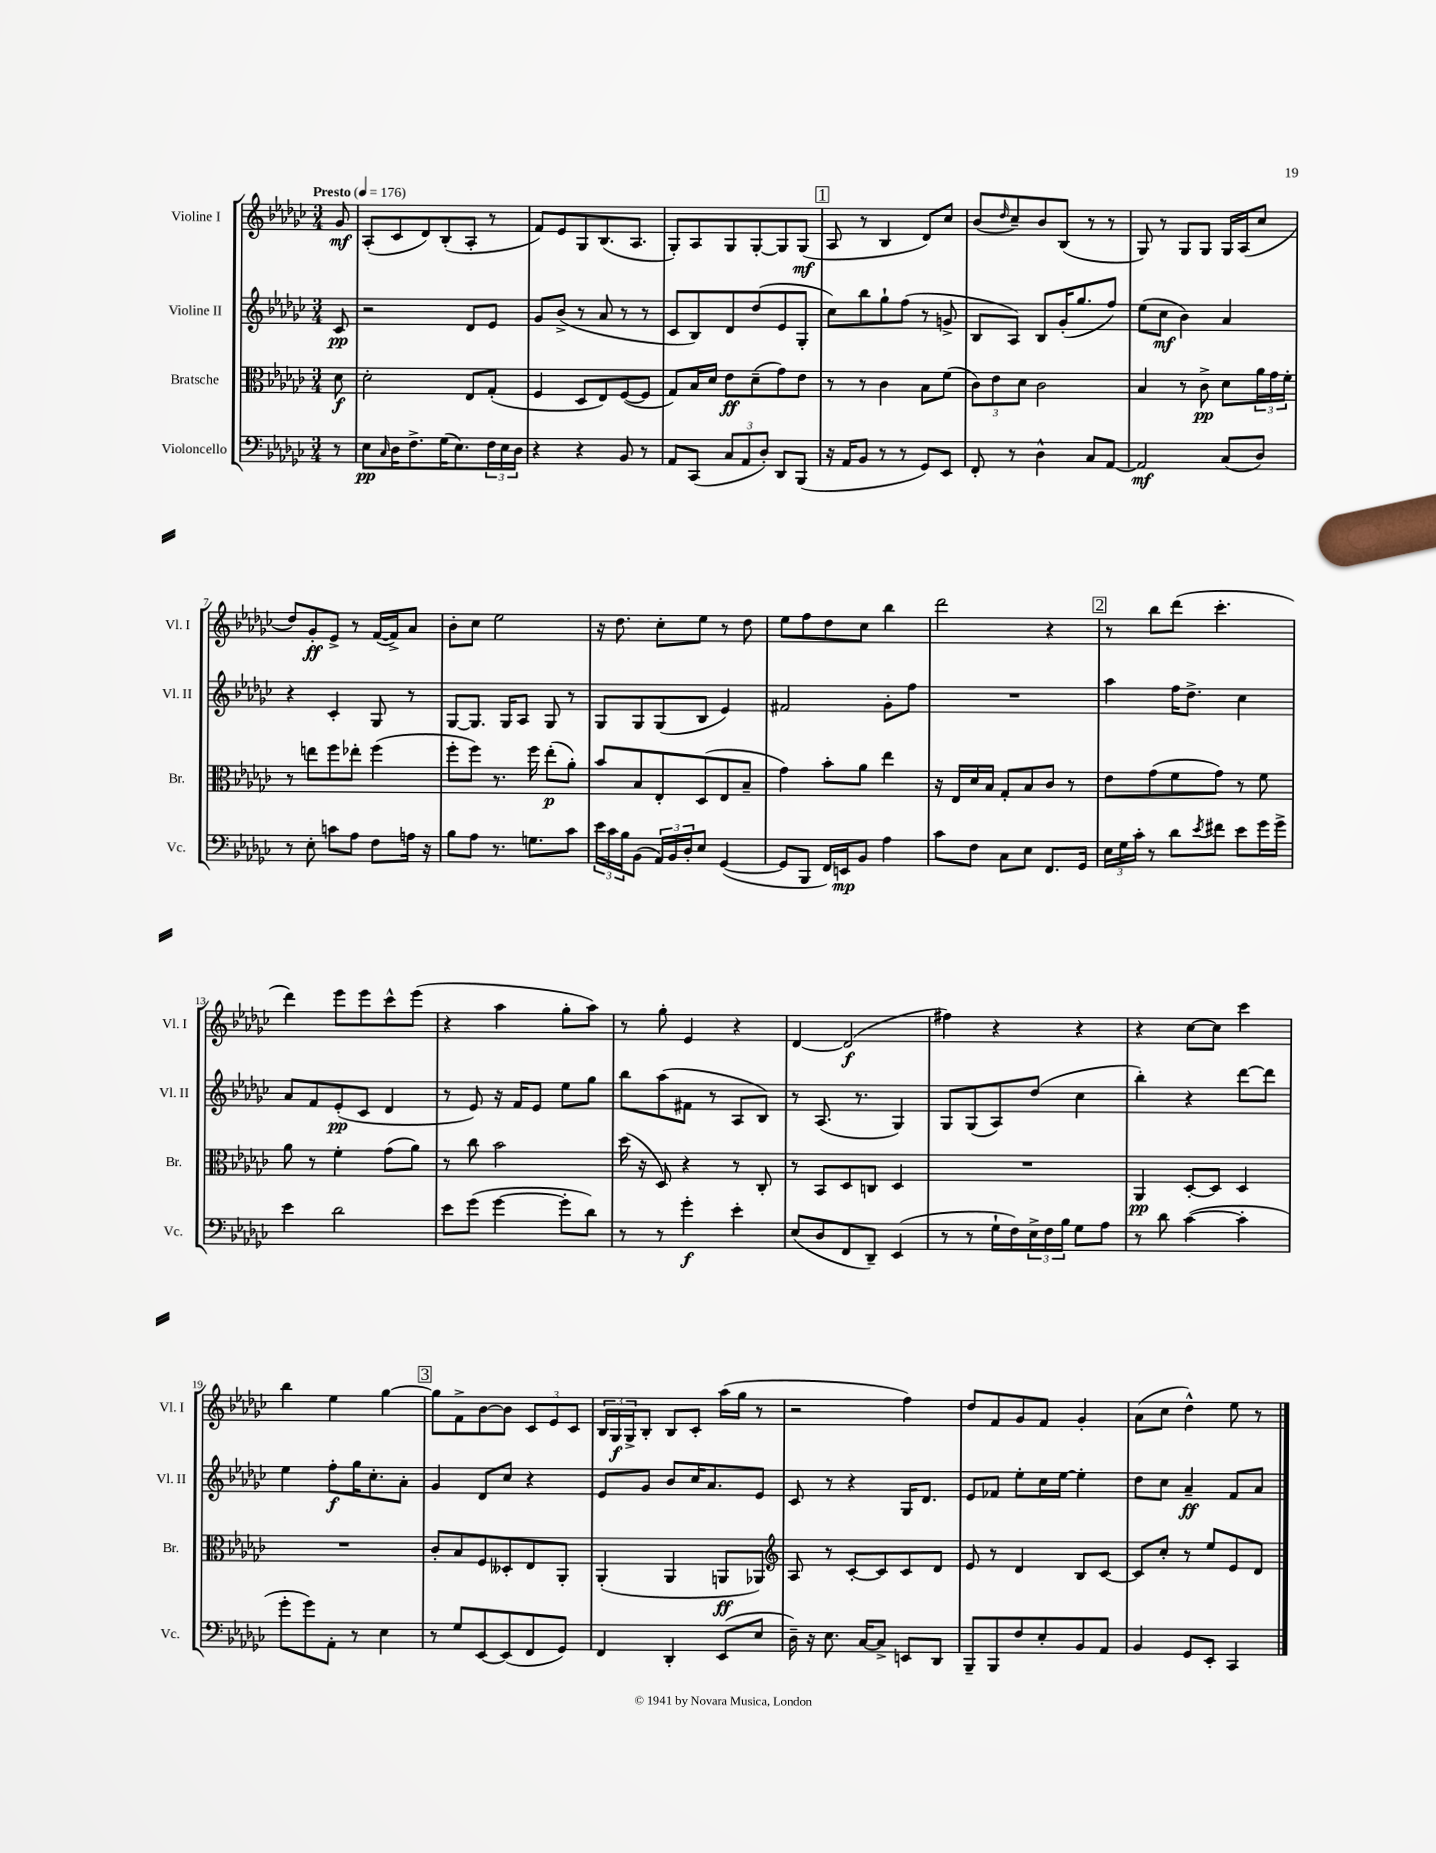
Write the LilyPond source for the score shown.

<<
\new StaffGroup <<
\new Staff = "s0" \with { instrumentName = "Violine I" shortInstrumentName = "Vl. I" } {
    \clef treble \key ges \major \numericTimeSignature \time 3/4 \partial 8 \tempo "Presto" 4 = 176
    ges'8\mf |
    aes8-.( ces'8 des'8) bes8-.( aes8-. r8 |
    f'8) ees'8 ges8 bes8.( aes8. |
    ges8-.) aes8 ges8 ges8~-. ges8 ges8\mf( |
    \mark \markup { \box "1" } aes8 r8 bes4 des'8) ces''8 |
    bes'8( \grace { des''16 } ces''8--) bes'8 bes8( r8 r8 |
    ges8) r8 ges8 ges8 ges16 aes16( ces''8 |
    des''8) ges'8-.\ff ees'8-> r8 f'16~( f'16->) aes'8 |
    bes'8-. ces''8 ees''2 |
    r16 des''8. ces''8-. ees''8 r8 des''8 |
    ees''8 f''8 des''8 ces''8 bes''4 |
    des'''2 r4 |
    \mark \markup { \box "2" } r8 bes''8 des'''8( ces'''4.-. |
    des'''4) ees'''8 ees'''8 ces'''8-^ ees'''8( |
    r4 aes''4 ges''8-. aes''8) |
    r8 ges''8-. ees'4 r4 |
    des'4~ des'2\f( |
    fis''4) r4 r4 |
    r4 ces''8~ ces''8 ces'''4 |
    bes''4 ees''4 ges''4~ |
    \mark \markup { \box "3" } ges''8 f'8-> bes'8~ bes'8 \tuplet 3/2 { ces'8 ees'8 ces'8 } |
    \tuplet 3/2 { bes16 ges16\f ges16-> } bes8-. bes8 ces'8-. aes''16( ges''16 r8 |
    r2 f''4) |
    des''8 f'8 ges'8 f'8 ges'4-. |
    aes'8( ces''8 des''4-^) ees''8 r8 \bar "|." |
}
\new Staff = "s1" \with { instrumentName = "Violine II" shortInstrumentName = "Vl. II" } {
    \clef treble \key ges \major \numericTimeSignature \time 3/4 \partial 8
    ces'8\pp |
    r2 des'8 ees'8 |
    ges'8 bes'8->( r8 aes'8 r8 r8 |
    ces'8 bes8) des'8 des''8( ees'8 ges8-. |
    \mark \markup { \box "1" } ces''8) bes''8 ges''8-! f''8( r8 g'8-> |
    bes8 aes8) bes8 ges'16-.( ges''8. f''8) |
    ees''8( ces''8\mf bes'4) aes'4 |
    r4 ces'4-. ges8 r8 |
    ges8~ ges8. ges16 aes8 ges8 r8 |
    ges8 ges8 ges8( bes8 ees'4) |
    fis'2 ges'8-. f''8 |
    R2. |
    \mark \markup { \box "2" } aes''4 f''16 des''8.-> ces''4 |
    aes'8 f'8 ees'8-.\pp( ces'8 des'4 |
    r8 ees'8) r16 f'16 ees'8 ees''8 ges''8 |
    bes''8 aes''8( fis'8 r8 aes8 bes8) |
    r8 aes8.( r8. ges4) |
    ges8 ges8( aes8) des''8( ces''4 |
    bes''4-.) r4 des'''8~ des'''8 |
    ees''4 f''8-.\f ges''16 ces''8.-. aes'8-. |
    \mark \markup { \box "3" } ges'4 des'8 ces''8 r4 |
    ees'8 ges'8 bes'8 ces''16 aes'8. ees'8 |
    ces'8 r8 r4 ges16 des'8. |
    ees'8 fes'8 ees''8-. ces''16 ees''16~ ees''4-. |
    des''8 ces''8 aes'4--\ff f'8 aes'8 \bar "|." |
}
\new Staff = "s2" \with { instrumentName = "Bratsche" shortInstrumentName = "Br." } {
    \clef alto \key ges \major \numericTimeSignature \time 3/4 \partial 8
    des'8\f |
    des'2-. ees8 ges8-.( |
    f4 des8 ees8) f8~( f8 |
    ges8) bes16 des'16 ees'8\ff des'8--( ges'8) ees'8 |
    \mark \markup { \box "1" } r8 r8 ces'4 bes8 f'8( |
    \tuplet 3/2 { ces'8) ees'8 des'8 } ces'2 |
    bes4 r8 ces'8->\pp des'8 \tuplet 3/2 { aes'16 ges'16 f'16-. } |
    r8 e''8 f''8 ees''8-. f''4( |
    f''8-. f''8) r8. f''16 ees''8-.\p( aes'8-.) |
    bes'8 bes8 ees8-. des8( ees8 bes8-- |
    ges'4) bes'8-. aes'8 ees''4 |
    r16 ees16 des'16 bes16 ges8-. bes8 ces'8 r8 |
    \mark \markup { \box "2" } ees'8 ges'8( f'8 ges'8) r8 f'8 |
    aes'8 r8 f'4-. ges'8( aes'8) |
    r8 ces''8 bes'2 |
    des''16( r16 des8) r4 r8 ces8-. |
    r8 bes,8 des8 c8 des4 |
    R2. |
    aes,4\pp des8~-. des8 des4 |
    R2. |
    \mark \markup { \box "3" } ces'8-. bes8 f8 deses8-. ees8 aes,8-. |
    aes,4-.( aes,4 a,8\ff aes,8) |
    \clef treble aes8 r8 ces'8~-. ces'8 ces'8 des'8 |
    ees'8 r8 des'4 bes8 ces'8~ |
    ces'8 ces''8-. r8 ees''8 ees'8 des'8 \bar "|." |
}
\new Staff = "s3" \with { instrumentName = "Violoncello" shortInstrumentName = "Vc." } {
    \clef bass \key ges \major \numericTimeSignature \time 3/4 \partial 8
    r8 |
    ees8\pp \grace { ces16 } des16 f8.-> ges16( ees8.) \tuplet 3/2 { f16 ees16 des16 } |
    r4 r4 bes,8 r8 |
    aes,8 ces,8( \tuplet 3/2 { ces8 aes,8 des8-.) } des,8 bes,,8( |
    \mark \markup { \box "1" } r16 aes,16 bes,8 r8 r8 ges,8) ees,8 |
    f,8-. r8 des4-^ ces8 aes,8~ |
    aes,2\mf ces8( des8) |
    r8 ees8-. c'8 aes8 f8 a16 r16 |
    bes8 aes8 r8. g8. ces'8 |
    \tuplet 3/2 { ees'16 ces'16 bes16 } bes,8( \tuplet 3/2 { aes,16) bes,16 des16-. } ees8 ges,4~( |
    ges,8 bes,,8 f,16) e,16\mp bes,8 aes4 |
    ces'8 f8 ces8 ees8 f,8. ges,16 |
    \mark \markup { \box "2" } \tuplet 3/2 { ees16 ges16 ces'16-. } r8 des'8 \acciaccatura { ees'8 } fis'8 ees'8 ges'16 ges'16-> |
    ees'4 des'2 |
    ees'8 ges'8( ges'4~ ges'8-. des'8) |
    r8 r8 ges'4-.\f ees'4-. |
    ees8( des8 f,8 des,8--) ees,4( |
    r8 r8 ges16-! f16) \tuplet 3/2 { ees16-> f16 bes16 } ges8 aes8 |
    r8 des'8 ces'4~( ces'4-. |
    ges'8-. ges'8) aes,8-. r8 ees4 |
    \mark \markup { \box "3" } r8 ges8 ees,8~ ees,8( f,8 ges,8) |
    f,4 des,4-. ees,8( ees8 |
    des16--) r16 ees8. ces16~ ces8-> e,8 des,8 |
    bes,,8-- bes,,8 f8 ees8-. bes,8 aes,8 |
    bes,4 ges,8 ees,8-. ces,4 \bar "|." |
}
>>
>>
